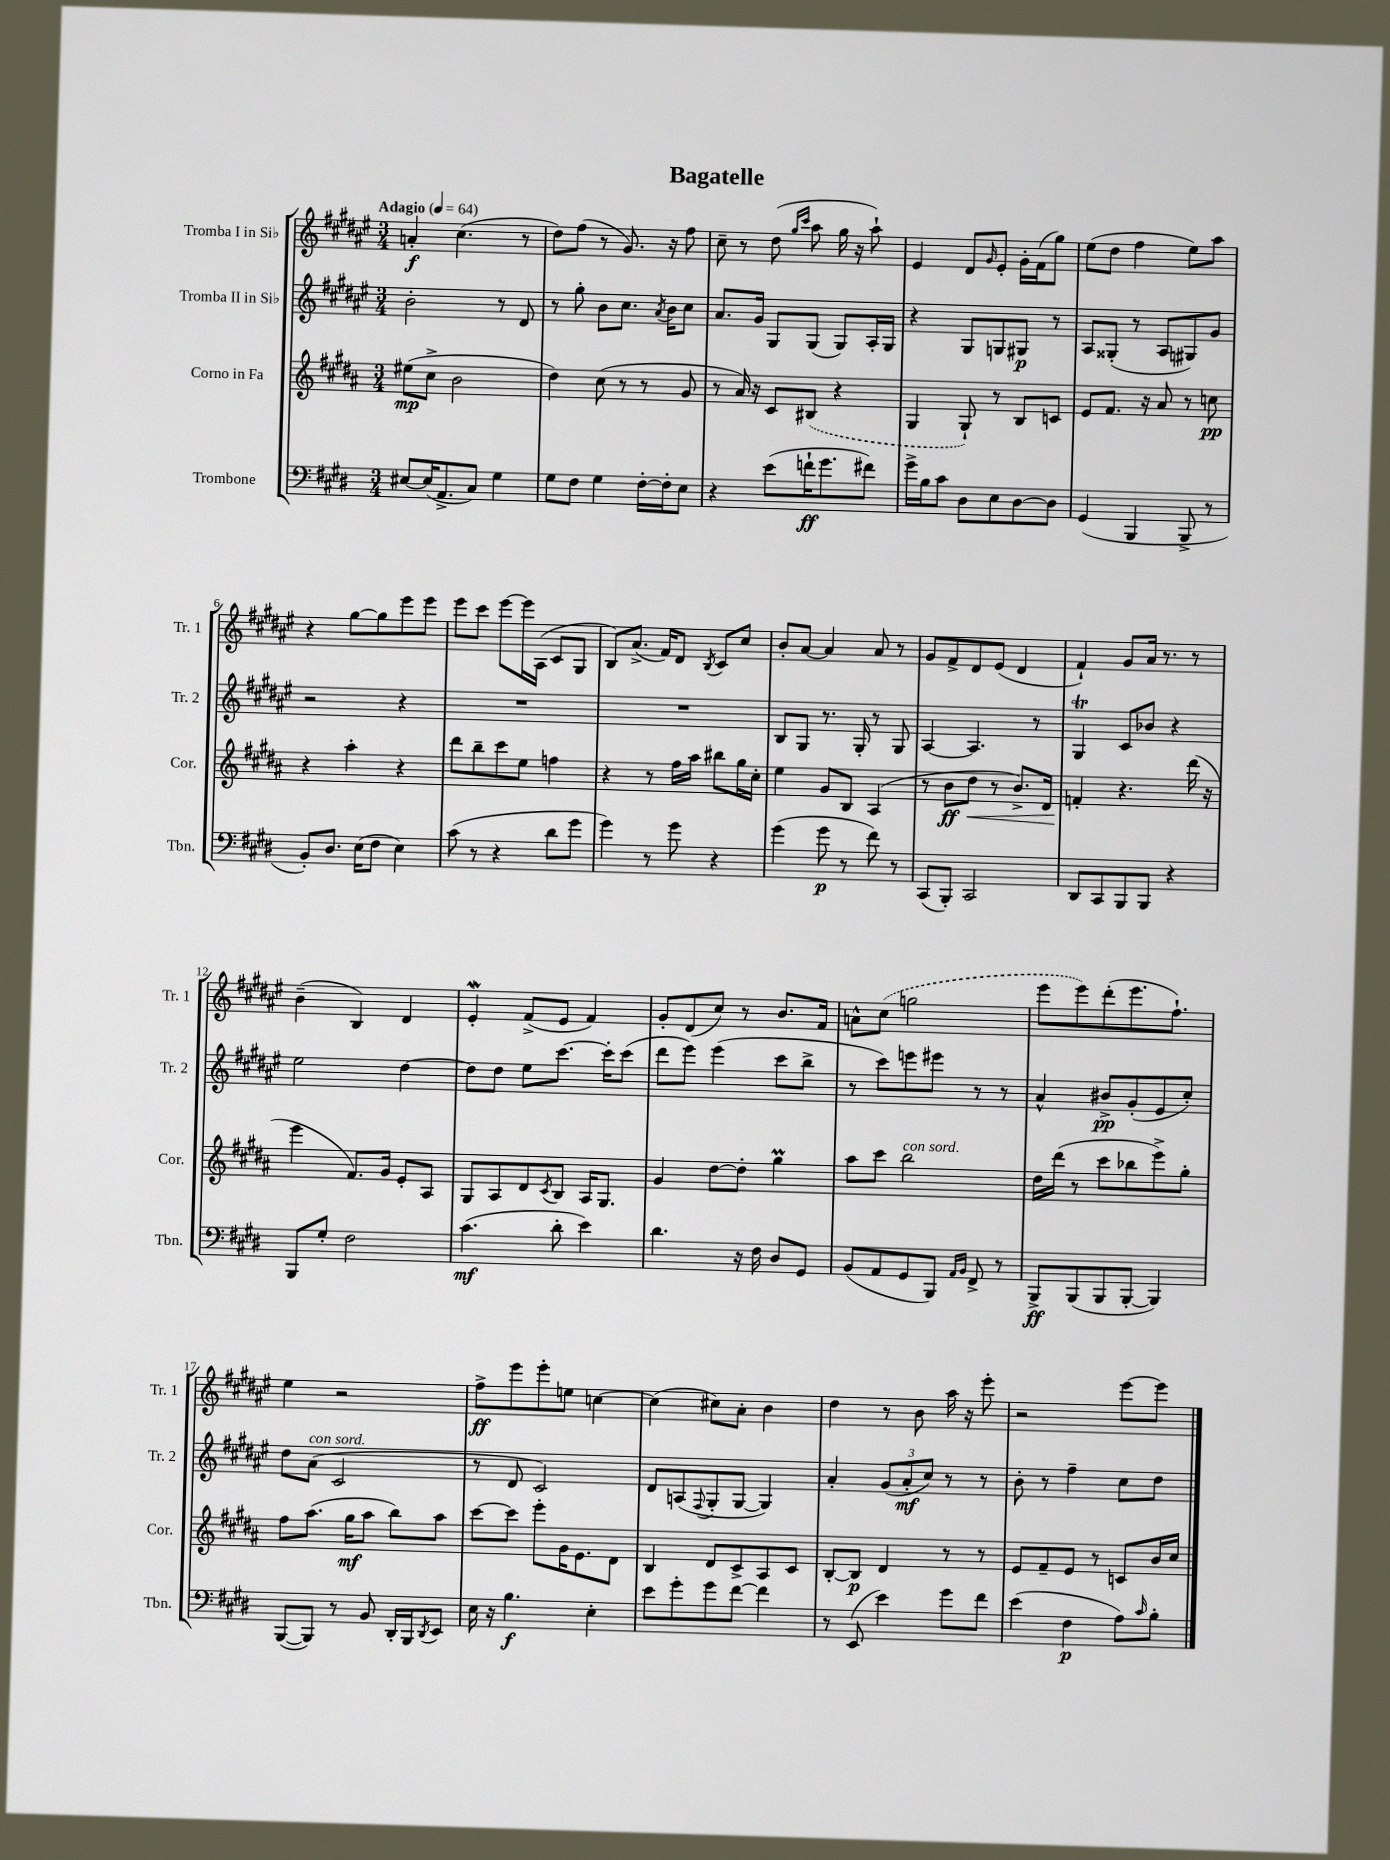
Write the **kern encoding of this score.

**kern	**dynam	**kern	**dynam	**kern	**dynam	**kern	**dynam
*part4	*part4	*part3	*part3	*part2	*part2	*part1	*part1
*staff4	*staff4	*staff3	*staff3	*staff2	*staff2	*staff1	*staff1
*I"Trombone	*	*I"Corno in Fa	*	*I"Tromba II in Si♭	*	*I"Tromba I in Si♭	*
*I'Tbn.	*	*I'Cor.	*	*I'Tr. 2	*	*I'Tr. 1	*
*clefF4	*	*clefG2	*	*clefG2	*	*clefG2	*
*k[f#c#g#d#]	*	*k[f#c#g#d#a#]	*	*k[f#c#g#d#a#e#]	*	*k[f#c#g#d#a#e#]	*
*M3/4	*	*M3/4	*	*M3/4	*	*M3/4	*
*MM64	*	*MM64	*	*MM64	*	*MM64	*
=1	=1	=1	=1	=1	=1	=1	=1
!	!	!	!	!	!	!LO:TX:a:B:t=Adagio	!
[8E#X/L	.	(8ee#X\L	mp	2b'\	.	4an'/	f
(16E#/K]	.	8cc#^\J	.	.	.	.	.
8.AA^/	.	.	.	.	.	.	.
.	.	2b\	.	.	.	(4.cc#\	.
8C#/J)	.	.	.	.	.	.	.
4G#\	.	.	.	8r	.	.	.
.	.	.	.	8d#/	.	8r	.
=2	=2	=2	=2	=2	=2	=2	=2
8G#\L	.	4dd#\)	.	8r	.	8dd#\L)	.
8F#\J	.	.	.	8gg#'\	.	(8ff#\J	.
4G#\	.	(8cc#\	.	8b\L	.	8r	.
.	.	8r	.	8.cc#\J	.	8.g#/)	.
[16F#'\LL	.	8r	.	.	.	.	.
.	.	.	.	8qa#/	.	.	.
16F#'\J]	.	.	.	16b\KL	.	16r	.
8E\J	.	8g#/	.	8cc#\J	.	8ff#\	.
=3	=3	=3	=3	=3	=3	=3	=3
4r	.	8r	.	8.a#/L	.	8cc#~\	.
.	.	16a#/)	.	.	.	8r	.
.	.	16r	.	16g#/Jk	.	.	.
(8e\L	.	8c#/L	.	8G#/L	.	(8dd#\	.
.	.	.	.	.	.	16qqgg#/LL	.
.	.	.	.	.	.	16qqccc#/JJ	.
16fn`\K	ff	(8B#X/J	.	(8G#/J	.	8aa#\	.
8.g#\	.	.	.	.	.	.	.
.	.	4r	.	8G#/L)	.	16gg#\	.
.	.	.	.	.	.	16r	.
8f#X\J)	.	.	.	16A#'/L	.	8aa#`\)	.
.	.	.	.	16G#/JJ	.	.	.
=4	=4	=4	=4	=4	=4	=4	=4
16g#^\LL	.	4G#/	.	4r	.	4e#/	.
16B\J	.	.	.	.	.	.	.
8c#\J	.	.	.	.	.	.	.
8D#\L	.	8G#`/)	.	8G#/L	.	8d#/L	.
.	.	.	.	.	.	16qqg#/	.
8E\	.	8r	.	8Gn/	.	8e#'/J	.
[8D#\	.	8B/L	.	8G#X/J	p	16g#'\LL	.
.	.	.	.	.	.	(16f#\J	.
8D#\J]	.	8cn/J	.	8r	.	8gg#\J)	.
=5	=5	=5	=5	=5	=5	=5	=5
(4GG#/	.	8e/L	.	8A#/L	.	(8ee#\L	.
.	.	8.f#/J	.	(8G##X'/J	.	8dd#\J	.
4BBB/	.	.	.	8r	.	4ff#\	.
.	.	16r	.	.	.	.	.
.	.	8a#/	.	8A#/L	.	.	.
8BBB^/	.	8r	.	8G#X/)	.	8ee#\L)	.
8r	.	8ccn\	pp	8g#/J	.	8aa#\J	.
!!LO:LB:g=z
=6	=6	=6	=6	=6	=6	=6	=6
8BB'/L)	.	4r	.	2r	.	4r	.
8.D#/J	.	.	.	.	.	.	.
.	.	4aa#'\	.	.	.	[8gg#\L	.
(16E\KL	.	.	.	.	.	.	.
8F#\J	.	.	.	.	.	8gg#\]	.
4E\)	.	4r	.	4r	.	8eee#\	.
.	.	.	.	.	.	8eee#\J	.
=7	=7	=7	=7	=7	=7	=7	=7
(8c#\	.	8ddd#\L	.	2.r	.	8eee#\L	.
8r	.	8bb~\	.	.	.	8ccc#\J	.
4r	.	8ccc#\	.	.	.	[8eee#\L	.
.	.	8ee\J	.	.	.	16eee#\L]	.
.	.	.	.	.	.	(16A#\JJ	.
8d#\L	.	4ffn\	.	.	.	8c#/L	.
8g#\J	.	.	.	.	.	8G#/J	.
=8	=8	=8	=8	=8	=8	=8	=8
4g#\)	.	4r	.	2.r	.	8B/L)	.
.	.	.	.	.	.	(8.a#^/J	.
8r	.	8r	.	.	.	.	.
.	.	.	.	.	.	16f#/KL)	.
8g#\	.	16ff#\LL	.	.	.	8d#/J	.
.	.	16aa#\JJ	.	.	.	.	.
.	.	.	.	.	.	8qB/	.
4r	.	8bb#X\L	.	.	.	8c#/L	.
.	.	16gg#\L	.	.	.	8cc#/J	.
.	.	16cc#'\JJ	.	.	.	.	.
=9	=9	=9	=9	=9	=9	=9	=9
(4g#\	.	4ee\	.	8B/L	.	8b'/L	.
.	.	.	.	8G#/J	.	[8a#/J	.
8g#\	p	8g#/L	.	8.r	.	4a#/]	.
8r	.	8B/J	.	.	.	.	.
.	.	.	.	16G#'/	.	.	.
8f#\)	.	(4A#/	.	8r	.	8a#/	.
8r	.	.	.	8G#/	.	8r	.
=10	=10	=10	=10	=10	=10	=10	=10
(8CC#/L	.	8r	.	[4A#/	.	8g#/L	.
8BBB'/J)	.	8b\L	ff	.	.	8f#^/	.
!	!	!	!LO:HP:b	!	!	!	!
2CC#/	.	8dd#\J	<	4.A#/]	.	8d#/	.
.	.	8r	.	.	.	(8e#/J	.
.	.	8.b^/L)	.	.	.	4d#/	.
.	.	.	.	8r	.	.	.
.	.	16d#/Jk	.	.	.	.	.
=11	=11	=11	=11	=11	=11	=11	=11
8DD#/L	.	4fn'/	.	4G#T/	.	4f#`/)	.
8CC#/	.	.	.	.	.	.	.
8BBB/	.	4.r	[	8c#/L	.	8g#/L	.
8BBB/J	.	.	.	8b-X/J	.	16a#/Jk	.
.	.	.	.	.	.	8.r	.
4r	.	.	.	4r	.	.	.
.	.	(16ddd#\	.	.	.	8r	.
.	.	16r	.	.	.	.	.
!!LO:LB:g=z
=12	=12	=12	=12	=12	=12	=12	=12
8BBB/L	.	4eee\	.	2ee#\	.	(4b~\	.
8G#'/J	.	.	.	.	.	.	.
2F#\	.	8.f#/L)	.	.	.	4B/)	.
.	.	16g#/Jk	.	.	.	.	.
.	.	8e'/L	.	[4dd#\	.	4d#/	.
.	.	8A#/J	.	.	.	.	.
=13	=13	=13	=13	=13	=13	=13	=13
(4.c#\	mf	8G#/L	.	8dd#\L]	.	4e#W'/	.
.	.	8A#/	.	8dd#\J	.	.	.
.	.	8d#/	.	8ee#\L	.	(8f#^/L	.
.	.	8qc#/	.	.	.	.	.
8d#'\	.	8B/J	.	[8.ccc#\J	.	8e#/J	.
4e\)	.	16A#/KL	.	.	.	4f#/)	.
.	.	8.G#/J	.	16ccc#'\KL]	.	.	.
.	.	.	.	(8ccc#\J	.	.	.
=14	=14	=14	=14	=14	=14	=14	=14
4.d#\	.	4g#/	.	8ddd#\L	.	8g#'/L	.
.	.	.	.	8eee#\J)	.	(8d#/	.
.	.	[8dd#\L	.	(4eee#\	.	8cc#/J)	.
16r	.	8dd#'\J]	.	.	.	8r	.
16F#\	.	.	.	.	.	.	.
8D#/L	.	4gg#M\	.	8ccc#\L	.	8.b/L	.
8GG#/J	.	.	.	8bb^\J	.	.	.
.	.	.	.	.	.	16f#/Jk	.
=15	=15	=15	=15	=15	=15	=15	=15
(8BB/L	.	8aa#\L	.	8r	.	8an^^\L	.
8AA/	.	8ccc#\J	.	8ccc#\L)	.	(8cc#\J	.
!	!	!LO:TX:a:i:t=con sord.	!	!	!	!	!
8GG#/	.	2bb\	.	8eeen\	.	2ggn\	.
8BBB/J)	.	.	.	8eee#X\J	.	.	.
16qqAA/LL	.	.	.	.	.	.	.
16qqBB/JJ	.	.	.	.	.	.	.
8FF#^/	.	.	.	8r	.	.	.
8r	.	.	.	8r	.	.	.
=16	=16	=16	=16	=16	=16	=16	=16
8BBB^/L	ff	16dd#\LL	.	4a#^^/	.	8eee#\L	.
.	.	(16ddd#\JJ	.	.	.	.	.
(8BBB/	.	8r	.	.	.	8eee#\)	.
8BBB/	.	8ccc#\L	.	8b#X^/L	pp	(8ddd#'\	.
[8BBB'/J	.	8bb-X\	.	(8g#'/	.	8.eee#\	.
4BBB/])	.	8eee^\)	.	8e#/	.	.	.
.	.	.	.	.	.	8.ff#`\J)	.
.	.	8gg#'\J	.	8cc#'/J)	.	.	.
!!LO:LB:g=z
=17	=17	=17	=17	=17	=17	=17	=17
([8BBB/L	.	8ff#\L	.	8dd#\L	.	4ee#\	.
!	!	!	!	!LO:TX:a:i:t=con sord.	!	!	!
8BBB/J])	.	(8.aa#\J	.	(8a#\J	.	.	.
8r	.	.	.	2c#/	.	2r	.
.	.	16gg#\KL	mf	.	.	.	.
8BB/	.	8aa#\J	.	.	.	.	.
16DD#'/LL	.	8bb\L)	.	.	.	.	.
16BBB/J	.	.	.	.	.	.	.
8qDD#/	.	.	.	.	.	.	.
8EE/J	.	8aa#\J	.	.	.	.	.
=18	=18	=18	=18	=18	=18	=18	=18
16E\	.	[8ccc#\L	.	8r	.	8ff#^\L	ff
16r	.	.	.	.	.	.	.
4.B\	f	8ccc#\J]	.	8d#/	.	8eee#\	.
.	.	8eee'\L	.	2c#/)	.	8eee#'\	.
.	.	16g#\K	.	.	.	8een\J	.
.	.	8.e\	.	.	.	.	.
4E'\	.	.	.	.	.	[4ccn\	.
.	.	8d#\J	.	.	.	.	.
=19	=19	=19	=19	=19	=19	=19	=19
8e\L	.	4B/	.	8d#/L	.	(4cc\]	.
8g#'\	.	.	.	(8An/	.	.	.
.	.	.	.	8qqF#/	.	.	.
8g#\	.	8d#/L	.	8G#'/	.	8cc#X\L)	.
[8f#\J	.	8c#^/	.	[8G#/J	.	8a#'\J	.
4f#\]	.	8A#/	.	4G#/])	.	4b\	.
.	.	8c#/J	.	.	.	.	.
=20	=20	=20	=20	=20	=20	=20	=20
8r	.	[8B'/L	.	4a#'/	.	4dd#\	.
(8EE/	.	8B/J]	p	.	.	.	.
4e\)	.	4d#/	.	(12g#/L	.	8r	.
.	.	.	.	12a#'/	mf	.	.
.	.	.	.	.	.	8b\	.
.	.	.	.	12cc#/J)	.	.	.
8g#\L	.	8r	.	8r	.	16aa#\	.
.	.	.	.	.	.	16r	.
8f#\J	.	8r	.	8r	.	8eee#'\	.
=21	=21	=21	=21	=21	=21	=21	=21
(4e\	.	8e/L	.	8b'\	.	2r	.
.	.	8f#~/	.	8r	.	.	.
4F#\	p	8e/J	.	4ff#~\	.	.	.
.	.	8r	.	.	.	.	.
8A\L)	.	8cn/L	.	8cc#\L	.	[8eee#\L	.
16qqc#/	.	.	.	.	.	.	.
8B'\J	.	16b/L	.	8dd#\J	.	8eee#\J]	.
.	.	16cc#/JJ	.	.	.	.	.
==	==	==	==	==	==	==	==
*-	*-	*-	*-	*-	*-	*-	*-
